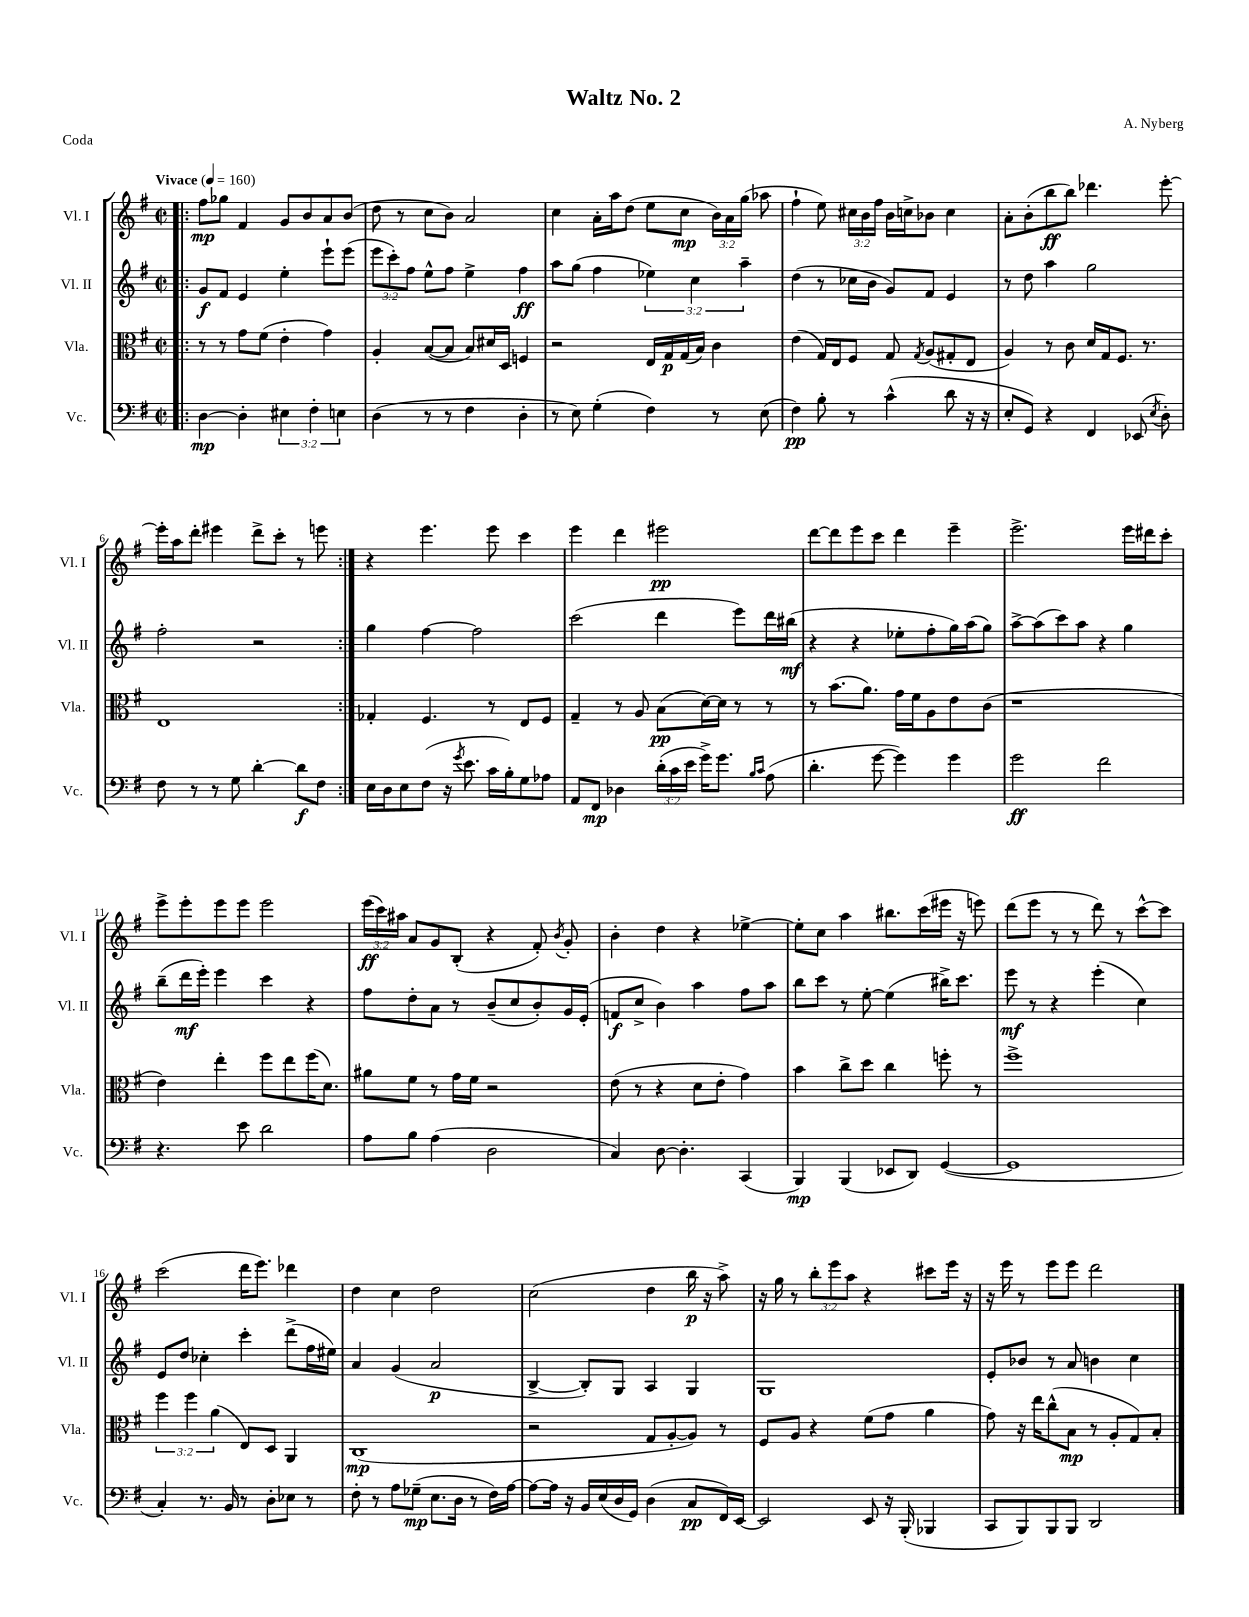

**kern	**kern	**kern	**kern
*staff4	*staff3	*staff2	*staff1
*clefF4	*clefC3	*clefG2	*clefG2
*k[f#]	*k[f#]	*k[f#]	*k[f#]
*M2/2	*M2/2	*M2/2	*M2/2
*met(c|)	*met(c|)	*met(c|)	*met(c|)
*MM160	*MM160	*MM160	*MM160
=!|:	=!|:	=!|:	=!|:
[4D	8r	8g	8ff#
.	8r	8f#	8gg-
4D']	8g	4e	4f#
.	(8f#	.	.
6E#	4e'	4ee'	8g
.	.	.	8b
6F#'	.	.	.
.	4g)	8eee`	8a
6E	.	.	.
.	.	(8eee	(8b
=	=	=	=
(4D	4A'	12eee	8dd
.	.	12ccc')	.
.	.	.	8r
.	.	12ff#	.
8r	([8B	8ee^^	8cc
8r	8B]	8ff#	8b)
4F#	8B)	4ee^	2a
.	16d#	.	.
.	16D	.	.
4D'	4F	4ff#	.
=	=	=	=
8r	2r	8aa	4cc
8E)	.	(8gg	.
(4G'	.	4ff#	16a'
.	.	.	16aa
.	.	.	(8dd
4F#)	16E	6ee-)	8ee
.	16G	.	.
.	(16G	.	8cc
.	.	6cc	.
.	16B)	.	.
8r	4c	.	24b)
.	.	.	24a
.	.	6aa~	(24gg
(8E	.	.	8aa-
=	=	=	=
4F#)	(4e	(4dd	4ff#`
8B'	16G)	8r	8ee)
.	16E	.	.
8r	8F#	16cc-	24cc#
.	.	.	24b
.	.	16b	.
.	.	.	24ff#
(4c^^	8G	8g)	16b
.	.	.	16cc^
.	8qG	.	.
.	(8A	8f#	8b-
8d	8G#'	4e	4cc
16r	8E	.	.
16r	.	.	.
=	=	=	=
8E'	4A)	8r	8a'
8GG)	.	8dd	(8b'
4r	8r	4aa	8bb
.	8c	.	8bb)
4FF#	16d	2gg	4.ddd-
.	16G	.	.
.	8.F#	.	.
(8EE-	.	.	.
.	8.r	.	.
8qE	.	.	.
8D')	.	.	[8eee'
=	=	=	=
8F#	1E	2ff#'	16eee']
.	.	.	16aa
8r	.	.	8ddd'
8r	.	.	4eee#
8G	.	.	.
[4d'	.	2r	8ddd^
.	.	.	8ccc'
8d]	.	.	8r
8F#	.	.	8eee
=:|!	=:|!	=:|!	=:|!
16E	4G-'	4gg	4r
16D	.	.	.
8E	.	.	.
(8F#	4.F#	[4ff#	4.eee
16r	.	.	.
8qg	.	.	.
8.e	.	.	.
.	.	2ff#]	.
16c	8r	.	8eee
16B')	.	.	.
8G	8E	.	4ccc
8A-	8F#	.	.
=	=	=	=
8AA	4G~	(2ccc	4eee
8FF#	.	.	.
4D-	8r	.	4ddd
.	8A	.	.
(24d'	(8B	4ddd	2eee#
24c	.	.	.
24e	.	.	.
16g^)	[16d)	.	.
8.g	16d]	.	.
.	8r	8eee)	.
16qqB	.	.	.
16qqc	.	.	.
(8A	8r	16ddd	.
.	.	(16bb#	.
=	=	=	=
4.d'	8r	4r	[8ddd
.	(8.b	.	8ddd]
.	.	4r	8eee
.	8.a)	.	.
[8g	.	.	8ccc
4g])	16g	8ee-'	4ddd
.	16f#	.	.
.	8A	8ff#'	.
4g	8e	16gg)	4eee~
.	.	(16aa	.
.	(8c	8gg)	.
=	=	=	=
2g	1r	[8aa^	2.eee^
.	.	(8aa]	.
.	.	8ccc)	.
.	.	8aa	.
2f#	.	4r	.
.	.	4gg	16eee
.	.	.	16ddd#
.	.	.	8ccc'
=	=	=	=
4.r	4e)	(8bb~	8eee^
.	.	16ddd	8eee'
.	.	16eee')	.
.	4ee'	4eee	8eee
8e	.	.	8eee
2d	8ff#	4ccc	2eee
.	8ee	.	.
.	(16ff#	4r	.
.	8.d)	.	.
=	=	=	=
8A	8a#	8ff#	(24eee
.	.	.	24ccc)
.	.	.	24aa#
8B	8f#	8dd'	8a
(4A	8r	8a	8g
.	16g	8r	(8B'
.	16f#	.	.
2D	2r	(8b~	4r
.	.	8cc	.
.	.	8b')	8f#')
.	.	.	8qb
.	.	16g	8g'
.	.	(16e'	.
=	=	=	=
4C)	(8e	8f	4b'
.	8r	8cc^	.
[8D	4r	4b)	4dd
4.D']	.	.	.
.	8d	4aa	4r
.	8e'	.	.
(4CC	4g)	8ff#	[4ee-^
.	.	8aa	.
=	=	=	=
4BBB)	4b	8bb	8ee-']
.	.	8ccc	8cc
(4BBB	8cc^	8r	4aa
.	8dd	[8ee'	.
8EE-	4cc	(4ee]	8.bb#
8DD)	.	.	.
.	.	.	(16ccc
([4GG	8ff'	16bb#^)	16eee#
.	.	8.ccc	16r
.	8r	.	8eee)
=	=	=	=
1GG]	1ff#^	8eee	(8ddd
.	.	8r	8eee
.	.	4r	8r
.	.	.	8r
.	.	(4eee'	8ddd)
.	.	.	8r
.	.	4cc)	[8ccc^^
.	.	.	8ccc]
=	=	=	=
4C')	6ff#	8e	(2ccc
.	.	8dd	.
.	6ff#	.	.
8.r	.	4cc-'	.
.	(6a	.	.
16BB	.	.	.
8r	8E)	4ccc'	16ddd
.	.	.	8.eee)
8D'	8D	.	.
8E-	4AA	(8ddd^	4ddd-
8r	.	16ff#	.
.	.	16ee#)	.
=	=	=	=
8F#'	(1C	4a	4dd
8r	.	.	.
8A	.	(4g	4cc
(8G-~	.	.	.
8.E	.	2a	2dd
16D	.	.	.
8r	.	.	.
16F#)	.	.	.
[16A	.	.	.
=	=	=	=
8A_	2r	[4B^	(2cc
16A]	.	.	.
16r	.	.	.
16BB	.	8B'])	.
(16E	.	.	.
16D	.	8G	.
16GG)	.	.	.
(4D	8G	4A	4dd
.	[8A'	.	.
8C	8A])	4G	16bb
.	.	.	16r
16FF#)	8r	.	8aa^)
[16EE	.	.	.
=	=	=	=
2EE]	8F#	1G	16r
.	.	.	16gg
.	8A	.	8r
.	4r	.	12bb'
.	.	.	12eee
.	.	.	12aa
8EE	(8f#	.	4r
16r	8g	.	.
(16BBB'	.	.	.
4BBB-	4a	.	8ccc#
.	.	.	16eee
.	.	.	16r
=	=	=	=
8CC	8g)	8e'	16r
.	.	.	16eee
8BBB)	16r	8b-	8r
.	16ee	.	.
8BBB	(8cc^^	8r	8eee
8BBB	8B	8a	8eee
2DD	8r	4b	2ddd
.	8A'	.	.
.	8G)	4cc	.
.	8B'	.	.
==	==	==	==
*-	*-	*-	*-
